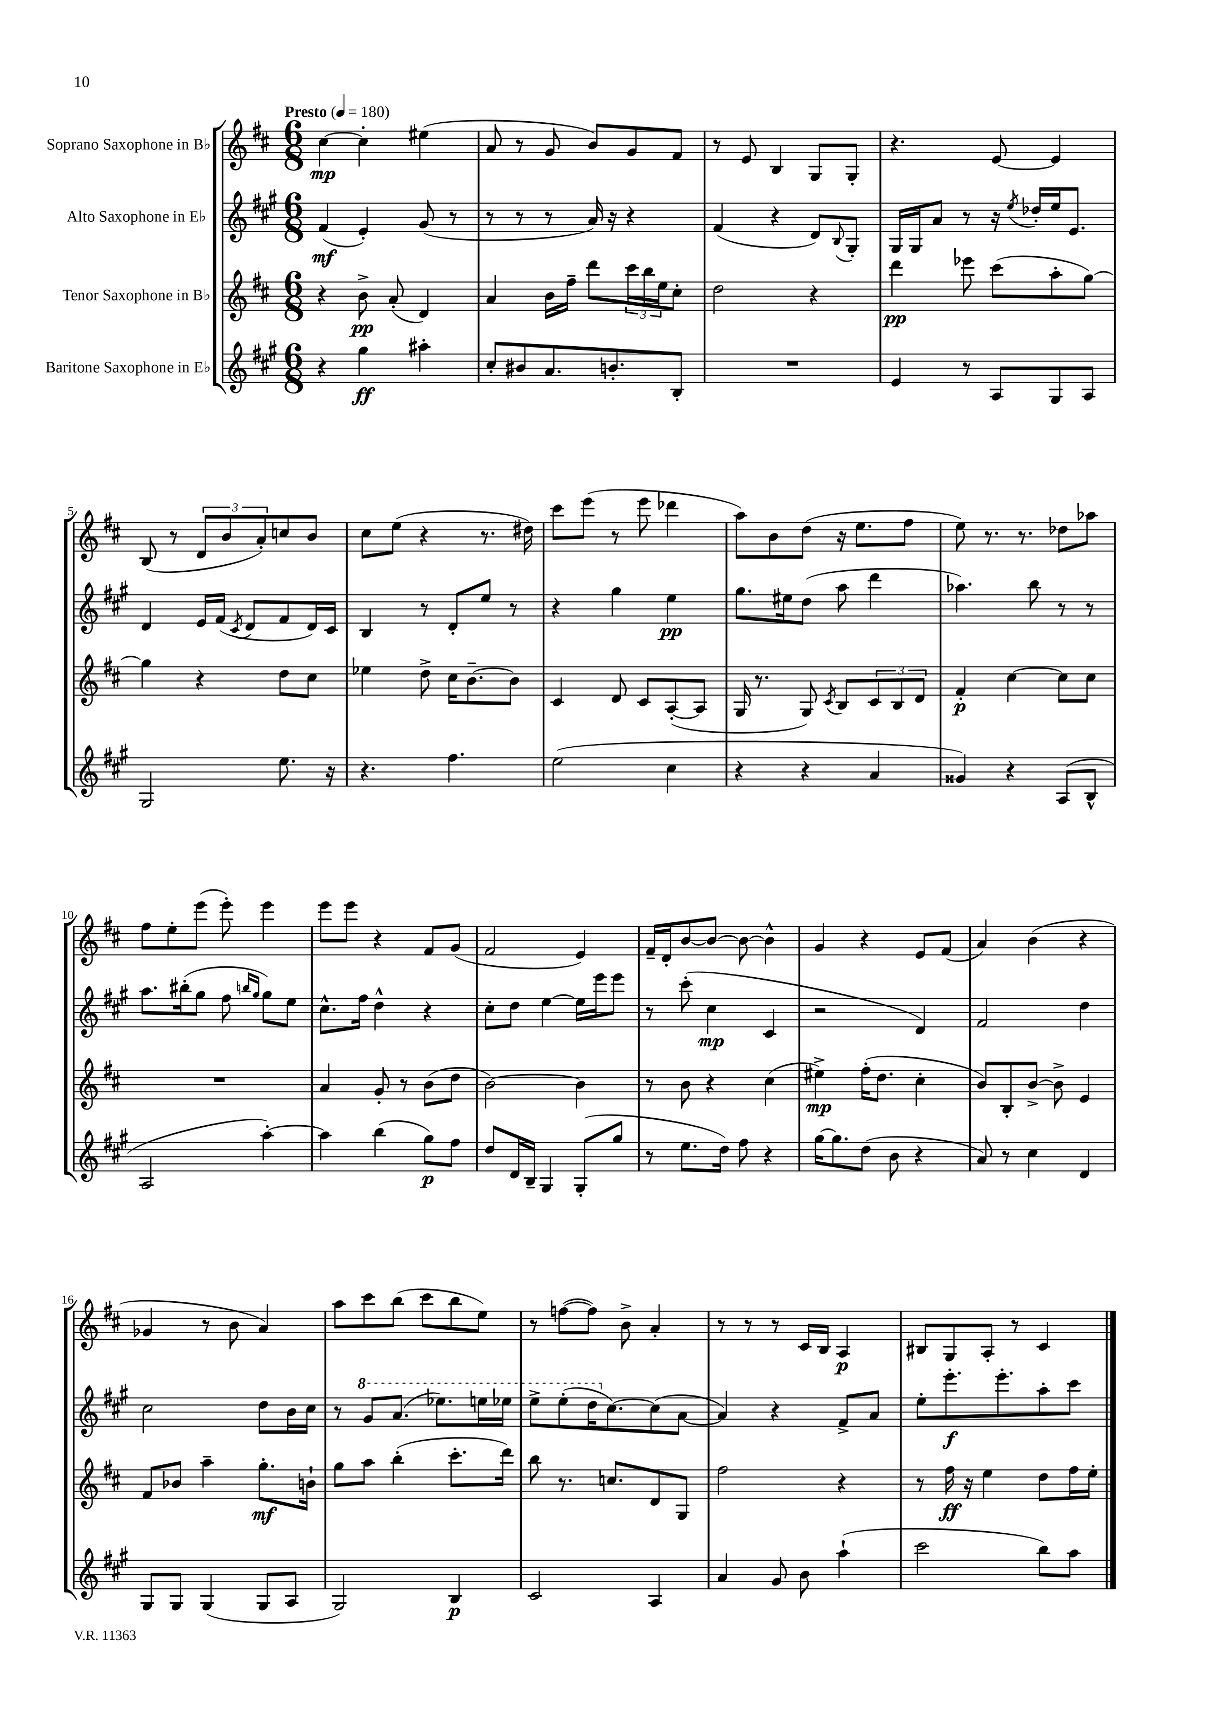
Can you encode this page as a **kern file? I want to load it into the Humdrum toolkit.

**kern	**kern	**kern	**kern
*staff4	*staff3	*staff2	*staff1
*clefG2	*clefG2	*clefG2	*clefG2
*k[f#c#g#]	*k[f#c#]	*k[f#c#g#]	*k[f#c#]
*M6/8	*M6/8	*M6/8	*M6/8
*MM180	*MM180	*MM180	*MM180
4r	4r	(4f#	[4cc#
4gg#	8b^	4e')	4cc#']
.	(8a'	.	.
4aa#'	4d)	(8g#	(4ee#
.	.	8r	.
=	=	=	=
8cc#'	4a	8r	8a
8b#	.	8r	8r
8.a	16b	8r	8g
.	16ff#~	.	.
.	8ddd	16a)	8b)
8.b'	.	16r	.
.	24ccc#	4r	8g
.	24bb	.	.
.	24ee	.	.
8B'	8cc#'	.	8f#
=	=	=	=
2.r	2dd	(4f#	8r
.	.	.	8e
.	.	4r	4B
.	4r	8d)	8G
.	.	8qqB	.
.	.	8G#'	8G'
=	=	=	=
4e	4ddd	16G#	4.r
.	.	16G#	.
.	.	8a	.
8r	8eee-	8r	.
8A	(8ccc#	16r	[8e
.	.	8qee	.
.	.	16dd-'	.
8G#	8aa'	16ee	4e]
.	.	8.e	.
8A	[8gg)	.	.
=	=	=	=
2G#	4gg]	4d	(8B
.	.	.	8r
.	4r	16e	12d
.	.	(16f#	.
.	.	.	12b
.	.	8qc#	.
.	.	8d	.
.	.	.	12a')
8.ee	8dd	8f#	8cc
.	8cc#	16d)	8b
16r	.	16c#	.
=	=	=	=
4.r	4ee-	4B	8cc#
.	.	.	(8ee
.	8dd^	8r	4r
4.ff#	16cc#	8d'	.
.	[8.b~	.	.
.	.	8ee	8.r
.	8b]	8r	.
.	.	.	16dd#)
=	=	=	=
(2ee	4c#	4r	8ccc#
.	.	.	(8eee
.	8d	4gg#	8r
.	8c#	.	8eee
4cc#	([8A'	4ee	4ddd-
.	8A]	.	.
=	=	=	=
4r	16G	8.gg#	8aa)
.	8.r	.	.
.	.	.	8b
.	.	16ee#	.
4r	8G)	(8dd	(8dd
.	8qc#	.	.
.	8B	8aa	16r
.	.	.	8.ee
4a	12c#	4ddd	.
.	12B	.	.
.	.	.	8ff#
.	12d	.	.
=	=	=	=
4g##)	4f#'	4.aa-)	8ee)
.	.	.	8.r
4r	[4cc#	.	.
.	.	.	8.r
.	.	8bb	.
(8A	8cc#]	8r	8dd-
8B^^	8cc#	8r	8aa-
=	=	=	=
2A	2.r	8.aa	8ff#
.	.	.	8ee'
.	.	(16bb#'	.
.	.	8gg#	(8eee
.	.	8ff#	8eee')
.	.	16qqbb	.
.	.	16qqgg#	.
[4aa')	.	8gg#)	4eee
.	.	8ee	.
=	=	=	=
4aa]	4a	8.cc#^^	8eee
.	.	.	8eee
.	.	16ff#	.
(4bb	8g'	4dd^^	4r
.	8r	.	.
8gg#)	(8b	4r	8f#
8ff#	8dd	.	(8g
=	=	=	=
8dd	[2b)	8cc#'	2f#
16d	.	8dd	.
16B~	.	.	.
4G#	.	[4ee	.
(8G#'	4b]	16ee]	4e)
.	.	16eee	.
8gg#	.	8eee	.
=	=	=	=
8r	8r	8r	16f#~
.	.	.	16d'
8.ee	8b	(8ccc#'	[8b
.	4r	4cc#	8b_
16dd)	.	.	.
8ff#	.	.	8b_
4r	(4cc#	4c#	4b^^]
=	=	=	=
[16gg#	4ee#^)	2r	4g
8.gg#]	.	.	.
(8dd	(16ff#'	.	4r
.	8.dd	.	.
8b	.	.	.
4r	4cc#'	4d)	8e
.	.	.	(8f#
=	=	=	=
8a)	8b)	2f#	4a)
8r	8B'	.	.
4cc#	[8b^	.	(4b
.	8b^]	.	.
4d	4e	4dd	4r
=	=	=	=
8G#	8f#	2cc#	4g-
8G#	8b-	.	.
(4G#	4aa~	.	8r
.	.	.	8b
8G#	8.gg'	8dd	4a)
8A	.	16b	.
.	16b`	16cc#	.
=	=	=	=
2G#)	8gg	8r	8aa
.	8aa	8gg#	8ccc#
.	(4bb'	(8.aa	(8bb
.	.	.	8ccc#
.	.	8.eee-)	.
4B	8.ccc#'	.	8bb
.	.	16eee	8ee)
.	16ddd)	16eee-	.
=	=	=	=
2c#	8bb	8eee^	8r
.	8.r	(8eee'	([8ff
.	.	16ddd	8ff])
.	8.cc	[8.cc#)	.
.	.	.	8b^
4A	8d	(8cc#]	4a'
.	8G	[8a	.
=	=	=	=
4a	2ff#	4a])	8r
.	.	.	8r
8g#	.	4r	8r
8b	.	.	16c#
.	.	.	16B
(4aa`	4r	8f#^	4A
.	.	8a	.
=	=	=	=
2ccc#	8r	8ee'	8B#
.	16ff#	8.eee'	8G
.	16r	.	.
.	4ee	.	8A'
.	.	8.eee'	.
.	.	.	8r
8bb)	8dd	8aa'	4c#
8aa	16ff#	8ccc#	.
.	16ee'	.	.
==	==	==	==
*-	*-	*-	*-
